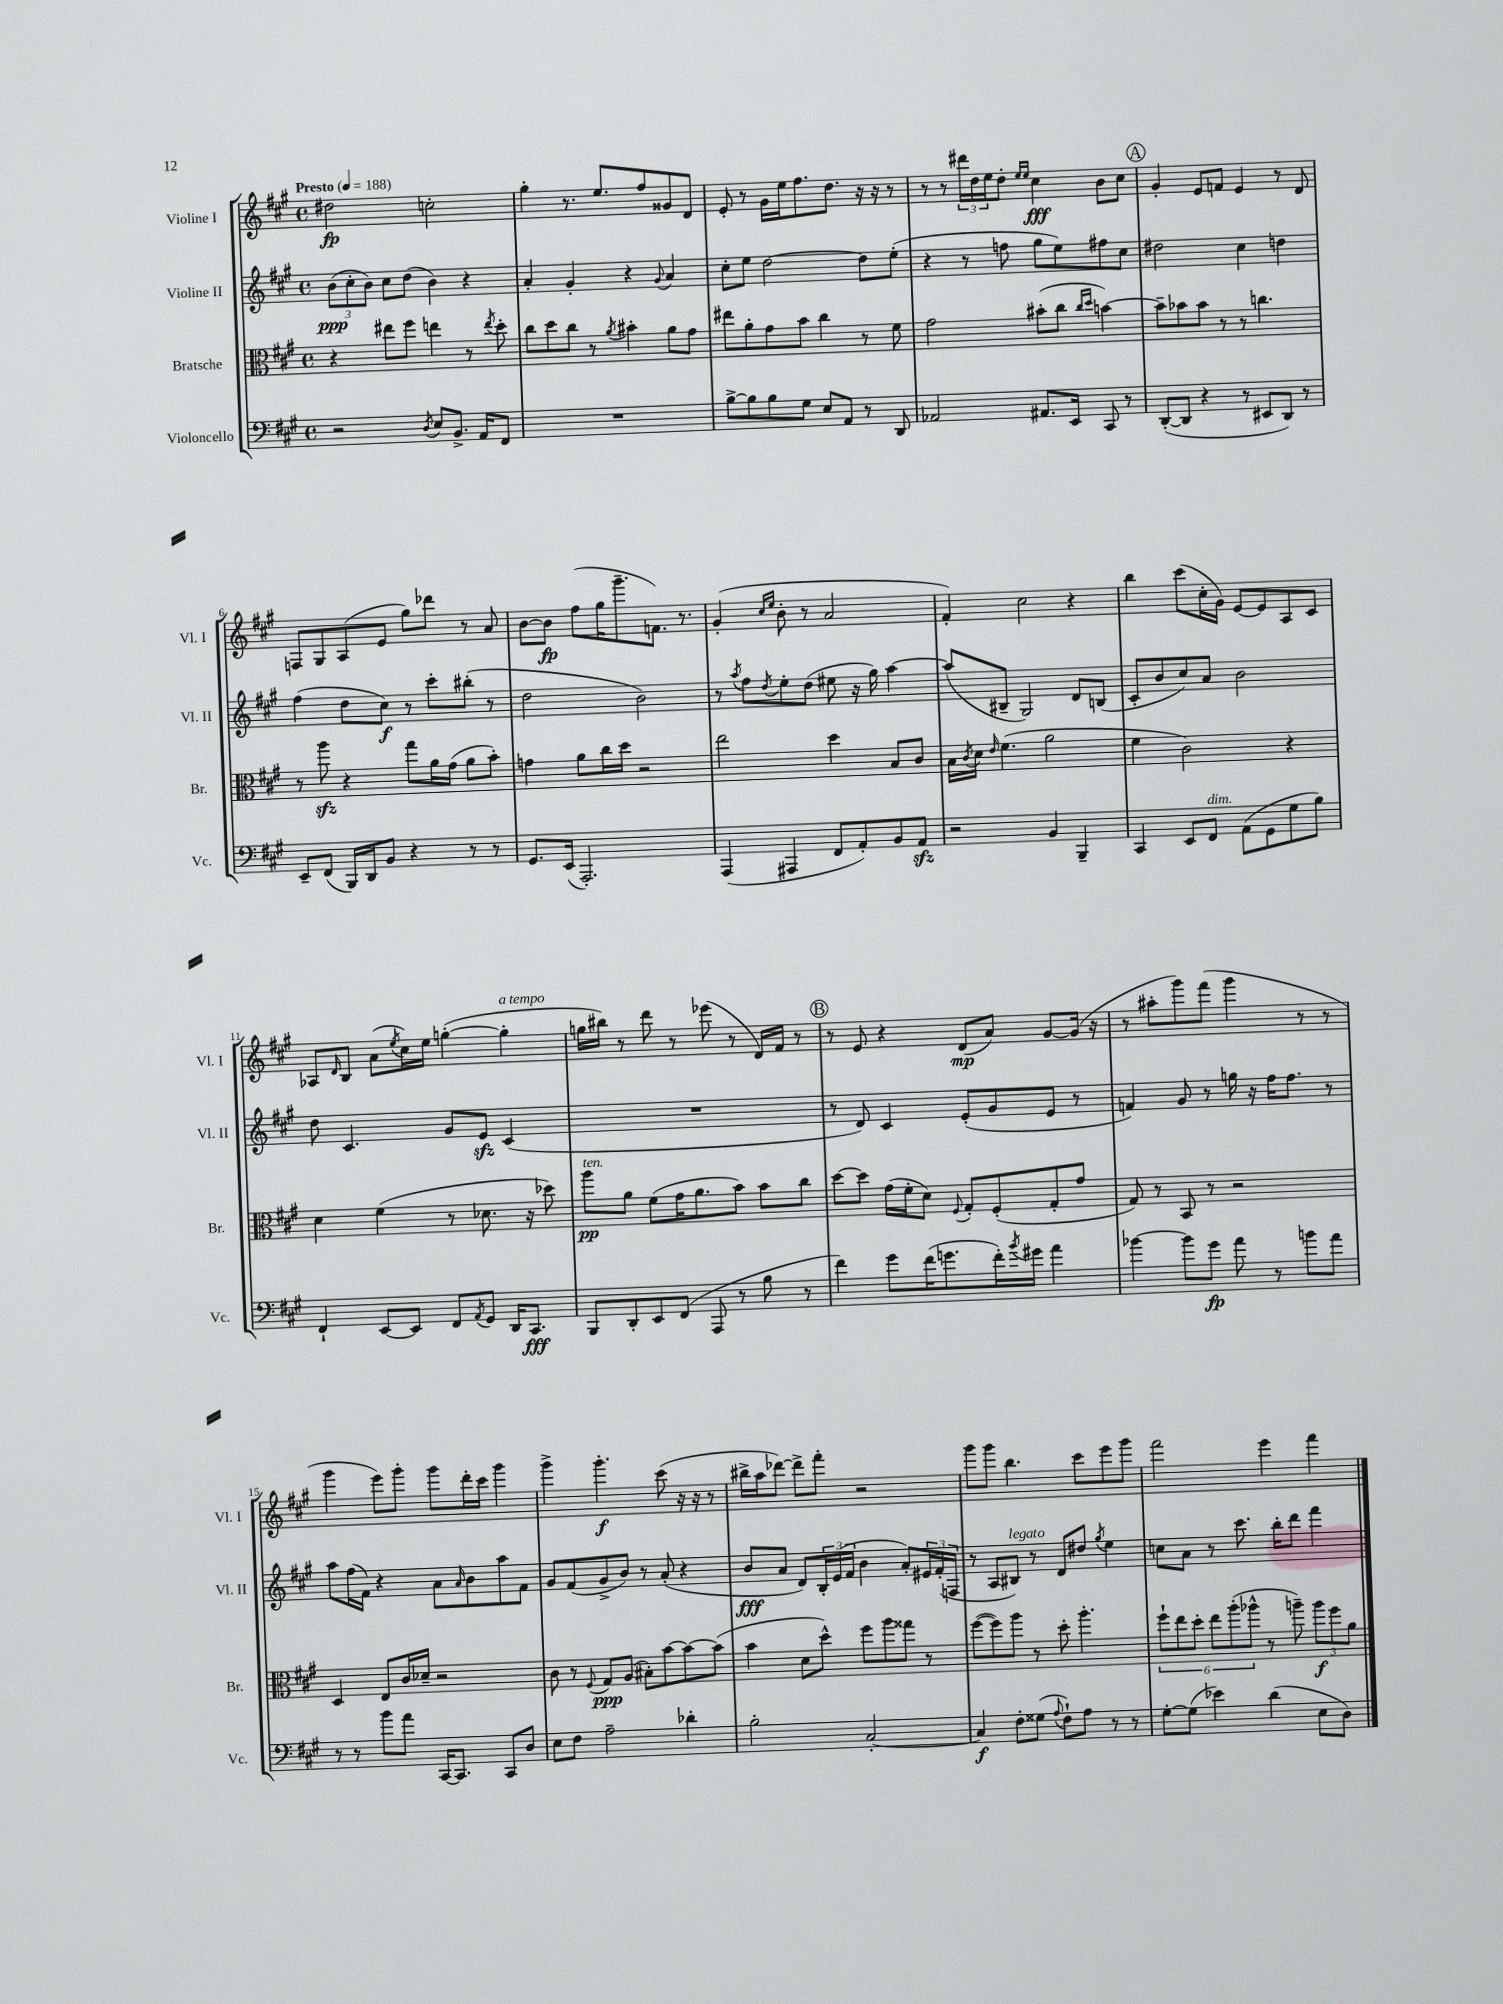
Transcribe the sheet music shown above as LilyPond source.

<<
\new StaffGroup <<
\new Staff = "s0" \with { instrumentName = "Violine I" shortInstrumentName = "Vl. I" } {
    \clef treble \key a \major \defaultTimeSignature \time 4/4 \tempo "Presto" 4 = 188
    dis''2\fp c''2-. |
    gis''4-. r8. e''8. fis''8 gisis'8 d'8 |
    e'8-. r8 gis'16 e''16 fis''8. d''8. r16 r16 r8 |
    r8 r8 \tuplet 3/2 { dis'''16 d''16 e''16 } d''8-. \grace { e''16 e''16 } cis''4\fff b'8 cis''8 |
    \mark \markup { \circle "A" } gis'4-. e'8 f'8 e'4 r8 d'8 |
    f8 gis8 a8( e'8 gis''8) des'''8 r8 a'8 |
    b'8~ b'8\fp fis''8( gis''16 gis'''8.-- f'8.) r8. |
    gis'4-.( \grace { cis''16 e''16 } b'8-. r8 a'2 |
    fis'4-.) cis''2 r4 |
    b''4 cis'''8( cis''16-. gis'16) e'8~ e'8 a8 cis'8 |
    aes8 \grace { d'16 } b8 a'8( \acciaccatura { e''8 } cis''16) e''16 g''4~-.( g''4-.^\markup { \italic "a tempo" } |
    g''16 bis''16) r8 d'''8 r8 ees'''8( r8 d'16) fis'16 r8 |
    \mark \markup { \circle "B" } r8 e'8 r4 d'8\mp( a'8) gis'8~ gis'16( r16 |
    r8 ais''8-. gis'''8) fis'''8( gis'''4 r8 r8 |
    gis'''4 e'''8) gis'''8-. gis'''8 d'''16-. cis'''16 gis'''4 |
    gis'''4-> gis'''4.-.\f cis'''8( r16 r16 r8 |
    bis''16-> a''16 des'''8~) des'''8-> fis'''8-. r2 |
    gis'''8 gis'''8 b''4. cis'''8 e'''8 gis'''8 |
    fis'''2 e'''4 fis'''4 \bar "|." |
}
\new Staff = "s1" \with { instrumentName = "Violine II" shortInstrumentName = "Vl. II" } {
    \clef treble \key a \major \defaultTimeSignature \time 4/4
    \tuplet 3/2 { b'8\ppp( cis''8-. b'8) } cis''8 d''8( b'4) r4 |
    a'4-. gis'4-. r4 \appoggiatura { gis'8 } a'4 |
    cis''8-. e''8 d''2~ d''8 e''8-.( |
    r4 r8 f''8 gis''8 e''8) fis''8 cis''8 |
    \mark \markup { \circle "A" } dis''2 cis''4 d''4 |
    fis''4( d''8 cis''8\f) r8 cis'''8-. bis''8-.( r8 |
    d''2 b'2) |
    r8 \acciaccatura { a''8 } fis''8 \acciaccatura { d''8 } e''8-. d''8( eis''8 r16 gis''16) a''4~ |
    a''8( bis8-- gis2) d'8 b8( |
    cis'8-. b'8 cis''8) a'8 b'2 |
    d''8 cis'4. gis'8 e'8\sfz cis'4( |
    R1 |
    \mark \markup { \circle "B" } r8 d'8) cis'4 e'8-.( gis'8 e'8 r8 |
    f'4) gis'8 r8 g''16 r16 fis''16 fis''8. r8 |
    a''8 fis''16( fis'16) r4 a'8 \grace { a'16 } b'8 a''8 fis'8 |
    gis'8 fis'8( gis'8-> b'8) r8 a'8-.( r4 |
    b'8\fff a'8 d'8) \tuplet 3/2 { b16-. e'16( fis'16 } b'4 a'8-.) \tuplet 3/2 { eis'16 fis'16-.( f16 } |
    r8 a8 bis8^\markup { \italic "legato" }) r8 d'8 dis''8 \acciaccatura { gis''8 } e''4 |
    c''8 a'8 r8 cis'''8. b''16-. d'''8 fis'''4 \bar "|." |
}
\new Staff = "s2" \with { instrumentName = "Bratsche" shortInstrumentName = "Br." } {
    \clef alto \key a \major \defaultTimeSignature \time 4/4
    r4 eis''8 fis''8 e''4 r8 \acciaccatura { e''8 } d''8-. |
    cis''8 d''8 cis''8 r8 \acciaccatura { a'8 } bis'4-. a'8 gis'8 |
    eis''8 a'8-. gis'8 b'8 cis''4 r8 fis'8 |
    gis'2 bis'8-.( cis''8 \grace { cis''16 d''16 } b'4~) |
    \mark \markup { \circle "A" } b'8-- bes'8 bes'8 r8 r8 c''4. |
    r8 a''8\sfz r4 gis''8 a'16 gis'16( a'8 b'8-.) |
    g'4 a'8 cis''16 d''16 r2 |
    e''2 d''4 b8 cis'8 |
    b16 \acciaccatura { cis'8 } d'16 \grace { e'16 } fis'4.( a'2 |
    fis'4 cis'2) r4 |
    d'4 fis'4( r8 des'8. r16 des''8) |
    a''8\pp^\markup { \italic "ten." } a'8 fis'8( gis'16 a'8. b'8) b'8 cis''8 |
    \mark \markup { \circle "B" } d''8~ d''8 gis'16( fis'16-. d'8) \appoggiatura { fis8 } gis8-. fis8-.( gis8-. gis'8 |
    gis8) r8 b,8 r8 r2 |
    d4 e8 cis'16 des'16-- r2 |
    cis'8 r8 \appoggiatura { fis8 } gis8\ppp a8( bis8-.) b'8~ b'8~ b'8( |
    b'4 d'8 d''8-^) fis''8 a''8 gisis''8 r8 |
    fis''8~( fis''8) a''8 r8 d''8-. a''4.-. |
    \tuplet 6/4 { fis''8-! e''8 d''8-. e''8 a''8-.( aes''8-^ } r8 a''8--) \tuplet 3/2 { a''8\f fis''8 a'8 } \bar "|." |
}
\new Staff = "s3" \with { instrumentName = "Violoncello" shortInstrumentName = "Vc." } {
    \clef bass \key a \major \defaultTimeSignature \time 4/4
    r2 \acciaccatura { d8 } e8 b,8.-> a,16 fis,8 |
    R1 |
    b8~-> b8 b8 gis8 e8 a,8 r8 d,8 |
    aes,2 ais,8. e,16 cis,8 r8 |
    \mark \markup { \circle "A" } d,8~-.( d,8 r4 r8 eis,8 d,8) r8 |
    e,8-- fis,8( b,,16) d,16 b,8 r4 r8 r8 |
    gis,8. e,16( a,,2.-.) |
    a,,4( ais,,4 fis,8 a,8-.) b,8 a,8\sfz |
    r2 b,4 b,,4-- |
    cis,4 e,8 fis,8^\markup { \italic "dim." } a,8( gis,8 gis8 b8) |
    fis,4-! e,8~ e,8 fis,8 \acciaccatura { a,8 } gis,8 d,16 cis,8.\fff |
    b,,8 d,8-. e,8 fis,8( a,,8 r8 b8 r8 |
    \mark \markup { \circle "B" } fis'4) gis'8 fis'16( g'8. fis'16-.) \acciaccatura { b'8 } gis'16 a'4 |
    bes'4~ bes'8 gis'8\fp a'8 r8 b'8 a'8 |
    r8 r8 b'8 a'8 cis,16~ cis,8. cis,8 d8 |
    e8 fis8 a2-- des'4-. |
    b2-. cis2~-. |
    cis4\f fis8-. gisis8( \appoggiatura { a8 } fis8-!) a8 r8 r8 |
    gis8~-. gis8( ees'4) d'4( e8 d8) \bar "|." |
}
>>
>>
